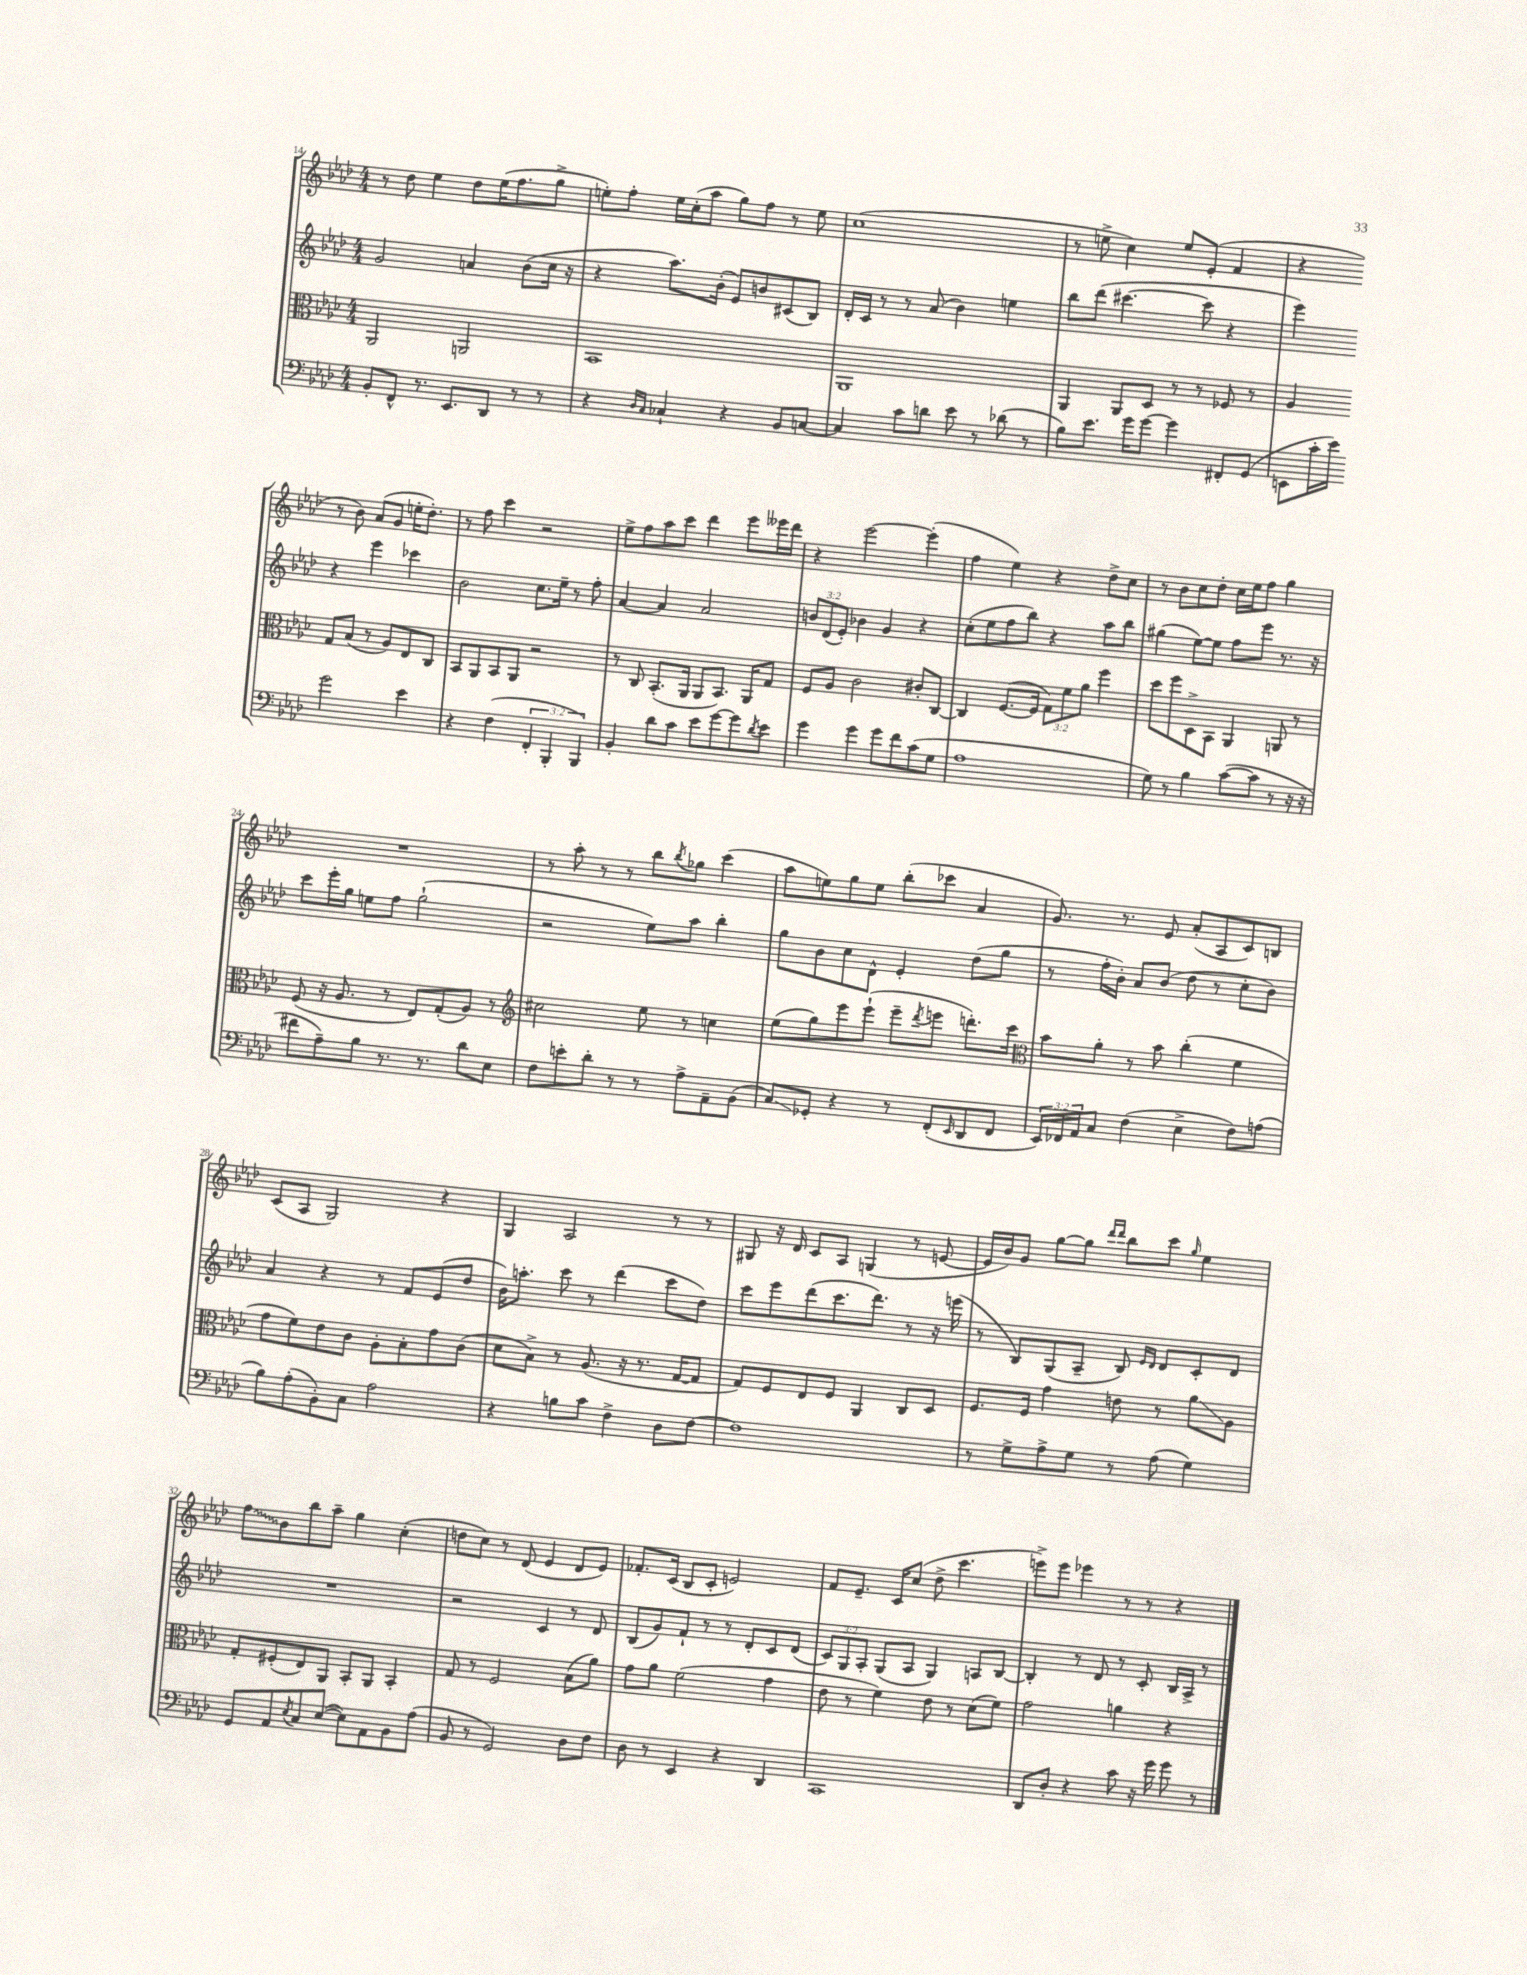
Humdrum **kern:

**kern	**kern	**kern	**kern
*staff4	*staff3	*staff2	*staff1
*clefF4	*clefC3	*clefG2	*clefG2
*k[b-e-a-d-]	*k[b-e-a-d-]	*k[b-e-a-d-]	*k[b-e-a-d-]
*M4/4	*M4/4	*M4/4	*M4/4
8BB-'	2AA-	2g	8r
8FF^^	.	.	8dd-
8.r	.	.	4ee-
8.EE-	.	.	.
.	2AA	4a	8dd-
8DD-	.	.	(16ee-
.	.	.	8.ff
8r	.	(8b-	.
8r	.	16cc	8gg^
.	.	16r	.
=	=	=	=
4r	1BB-	4r	8ee')
.	.	.	8ff'
16qqD-	.	.	.
16qqC	.	.	.
4C-`	.	8.aa-)	16ee
.	.	.	(16cc'
.	.	.	8aa-
.	.	(16b-'	.
4r	.	8e-)	8gg)
.	.	8b	8ff
8BB-	.	(8c#	8r
[8C	.	8B-)	8ee
=	=	=	=
4C]	1AA-	16d-'	(1cc
.	.	16c	.
.	.	8r	.
8c	.	8r	.
8d	.	(8a-	.
8e-	.	4b-)	.
8r	.	.	.
(8d-	.	4ee	.
8r	.	.	.
=	=	=	=
8B-)	4AA-	8bb-	8r
8.e-	.	(8ddd-	8ee^
.	8AA-	[4.ccc#	4cc)
16g	.	.	.
[8g	8D-	.	.
4g]	8r	.	8ee
.	8r	8ccc#]	(8e-'
8FF#'	8F-	4r	4f
(8GG	8r	.	.
=	=	=	=
8EE	4A-	4eee-)	4r
16c'	.	.	.
16e-)	.	.	.
2g	8G	4r	8r
.	(8B-	.	8b-)
.	8r	4eee-	(8a-
.	8A-)	.	8g
4e-	8E-	4ccc-	16ee'
.	.	.	8.dd-')
.	8C	.	.
=	=	=	=
4r	8BB-	2b-	8r
.	8AA-	.	8ff
(4F	8BB-	.	4ccc
.	8AA-	.	.
6FF'	2r	8.cc	2r
6BBB-'	.	.	.
.	.	16ee-~	.
.	.	8r	.
6BBB-)	.	.	.
.	.	8ff'	.
=	=	=	=
4BB-'	8r	[4a-	8ee-^
.	8C	.	8ff
8d-	(8.BB-'	4a-]	8aa-
8c	.	.	8ccc
.	16AA-	.	.
8e-	8AA-	2a-	4ddd-
[8g	8.BB-)	.	.
8g]	.	.	8eee-
.	16AA-	.	.
8qd-	.	.	.
8e-	8G	.	16eee--
.	.	.	16ddd-
=	=	=	=
4g	8F	12b	4r
.	.	(12d-	.
.	8A-	.	.
.	.	12e-')	.
4g	2c	4b-	[2eee-
8g	.	4g	.
8f	.	.	.
(8c	8c#'	4r	(4eee-']
8G	[8C	.	.
=	=	=	=
1A-	4C]	(8cc'	4ff
.	.	8ee-	.
.	([8.F	8ff	4ee-)
.	.	8bb-)	.
.	16F]	.	.
.	12G)	4r	4r
.	12f	.	.
.	12a-	.	.
.	4ff	8aa-	8dd-^
.	.	8bb-	8cc
=	=	=	=
8G)	8dd-	(4gg#	8r
8r	8ff	.	8b-
4B-	8D-^	[8ee-)	8cc
.	8BB-	8ee-]	8dd-'
([8c	4AA-	8ff	16cc
.	.	.	16ee-
8c]	.	8eee-	8ff
8r	8AA	8.r	4gg
16r	8r	.	.
16r	.	16r	.
=	=	=	=
8f#	(8F	8ccc	1r
8A-~)	16r	16eee-'	.
.	8.A-	16gg	.
8B-	.	8ee	.
8.r	8r	8ff	.
.	8E-)	(2gg`	.
8.r	.	.	.
.	(8G'	.	.
8d-	8A-)	.	.
8E-	8r	.	.
=	=	=	=
*	*clefG2	*	*
8F	2cc#	2r	8r
8e'	.	.	8aa-'
8d-'	.	.	8r
8r	.	.	8r
8r	8ee-	8ee-)	8bb-
.	.	.	8qbb-
8A-^	8r	8aa-	8gg-
8AA-~	4cc	4bb-'	(4ccc
(8BB-	.	.	.
=	=	=	=
8C)	(8ee-	8gg	8aa-
8GG-'	8gg)	8b-	8ee)
4r	8eee-	8cc	8gg
.	(8eee-`	8d-^^	8ee
8r	8eee-~	4e-'	(8bb-'
.	8qddd-	.	.
(8FF'	8eee	.	8ccc-
16qqEE-	.	.	.
8DD-	8.ddd')	(8dd-	4a-
8FF	.	8gg	.
.	16ccc	.	.
=	=	=	=
*	*clefC3	*	*
24EE-)	8b-	8r	8.g)
24FF-	.	.	.
24AA-	.	.	.
8C	8a-'	16ff'	.
.	.	16b-')	8.r
(4F	8r	8a-	.
.	8b-	(8b-	8e-
4E-^	(4cc'	8dd-	(8a-'
.	.	8r	8A-
8F)	4f	8cc'	8c)
(8A	.	8b-)	8B
=	=	=	=
8B-)	8g	4a-	(8c
(8A-'	8f)	.	8A-
8BB-')	8e-	4r	2G)
8C	8c	.	.
2A-	8A-'	8r	.
.	8B-'	8f	.
.	8g	(8e-	4r
.	(8c	8dd-	.
=	=	=	=
4r	8d-	16b-)	4G
.	.	8.aa'	.
.	8B-^)	.	.
8B	8r	8ccc	2A-
8c	(8.A-	8r	.
4F^	.	(4ddd-	.
.	16r	.	.
.	8.r	.	.
8D-	.	8ccc	8r
.	[16G	.	.
[8F	8G]	8dd-)	8r
=	=	=	=
1F]	8G)	8ccc	8G#
.	8F	8eee-	16r
.	.	.	16d-
.	8E-	(8ddd-	8c
.	8F	8.ccc	8A-
.	4AA-	.	(4G
.	.	8.ddd-)	.
.	8C	8r	8r
.	8D-	16r	[8e
.	.	(16eee	.
=	=	=	=
8r	8.F	8r	16e]
.	.	.	16b-)
8G^	.	8B-)	8g
.	16F	.	.
8A-^	4g	(8G	[8gg
8G	.	8A-~	8gg]
.	.	.	16qqddd-
.	.	.	16qqddd-
8r	8e	8B-)	8bb-
.	.	16qqe-	.
.	.	16qqd-	.
(8A-	8r	8d-	8ccc
.	.	.	16qqgg
4G)	8a-	8c'	4ee-
.	8A-	8d-	.
=	=	=	=
8GG	8G'	1r	8ff
8AA-	(8F#'	.	8b-
8qE-	.	.	.
8C	8E-)	.	8bb-
([8E-	8AA-	.	8aa-~
8E-])	8BB-'	.	4gg
8AA-	8AA-	.	.
8BB-	4BB-'	.	(4cc'
(8A-	.	.	.
=	=	=	=
8BB-	8G	2r	8dd
8r	8r	.	8cc)
2GG)	2F	.	8r
.	.	.	(8d-
.	.	4c	4e-
8D-	(8B-	8r	8d-
8F	8a-)	8d-	8e-)
=	=	=	=
8D-	8g	(8B-	8.f-'
8r	8a-	8g)	.
.	.	.	(16c
4EE-	(2f	8f`	8B-
.	.	8r	8c'
4r	.	8r	2e)
.	.	8d-'	.
4DD-	4g	8c	.
.	.	(8d-	.
=	=	=	=
1CC	8e-	12c)	8f
.	.	12G	.
.	8r	.	8.e-~
.	.	12A-'	.
.	4f)	(8G	.
.	.	.	16c
.	.	8A-	(8cc
.	8e-	4G)	8dd-^
.	8r	.	4.ccc
.	(8d-	8A	.
.	8f)	[8B-	.
=	=	=	=
8DD-	2g	4B-']	8eee^)
8D-'	.	.	8eee
4r	.	8r	4eee-
.	.	8d-	.
8c	4a	8r	8r
16r	.	8c'	8r
16g	.	.	.
8g	4r	16B-	4r
.	.	16A-^	.
8r	.	8r	.
==	==	==	==
*-	*-	*-	*-
